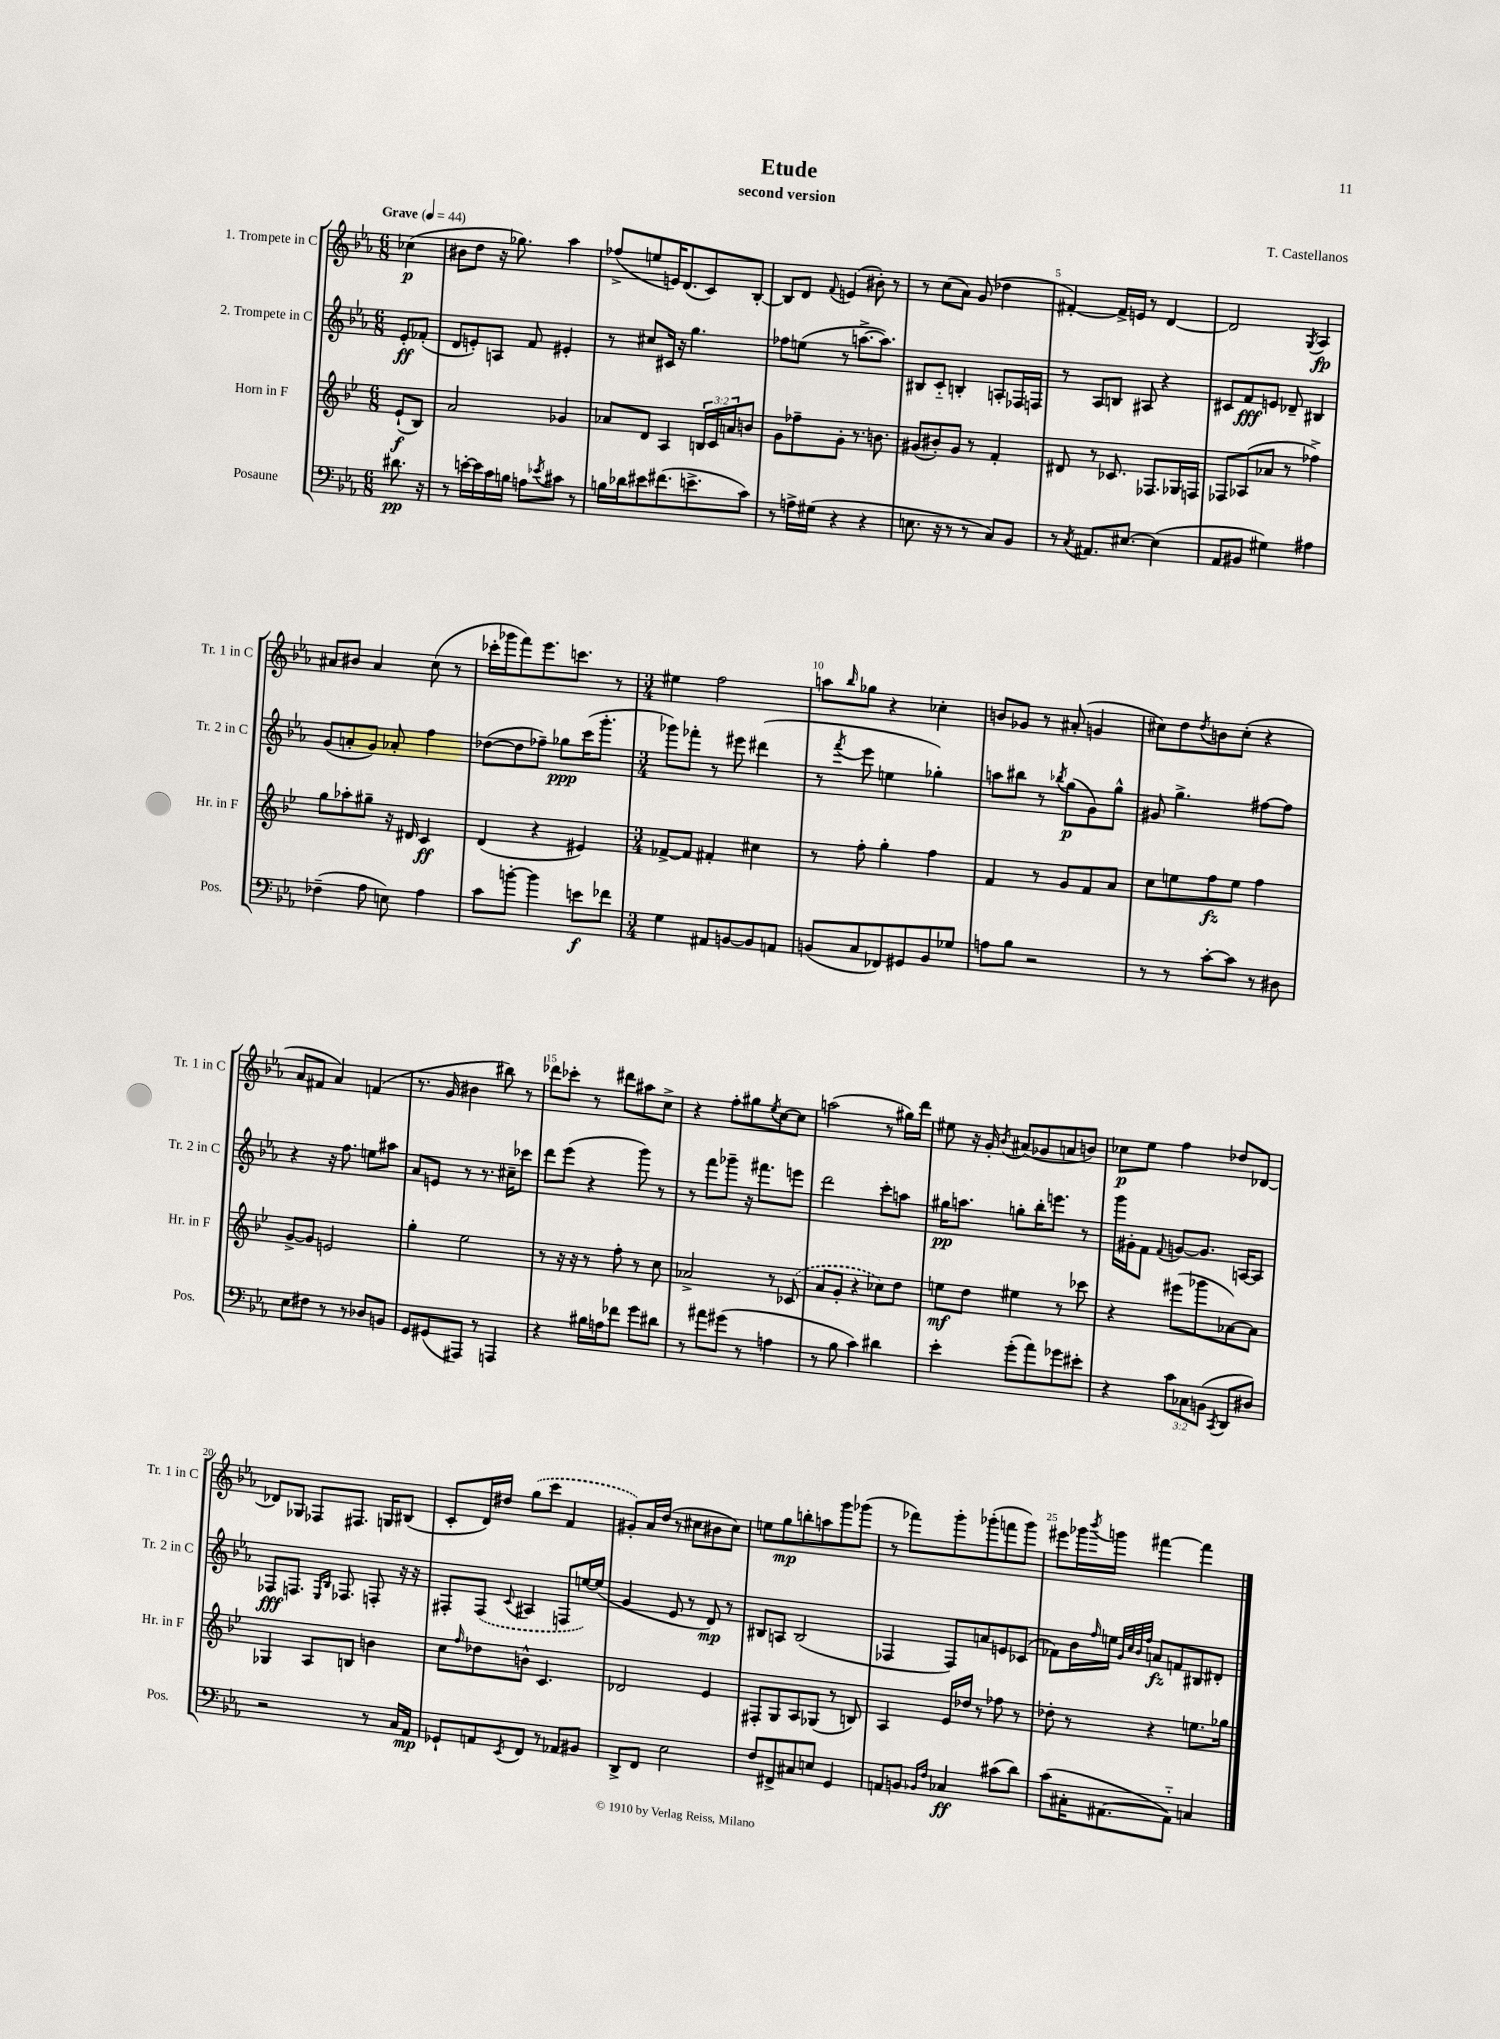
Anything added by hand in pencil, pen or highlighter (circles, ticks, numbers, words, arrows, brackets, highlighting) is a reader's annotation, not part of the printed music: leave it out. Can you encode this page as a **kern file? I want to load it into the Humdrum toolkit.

**kern	**dynam	**kern	**dynam	**kern	**dynam	**kern	**dynam
*part4	*part4	*part3	*part3	*part2	*part2	*part1	*part1
*staff4	*staff4	*staff3	*staff3	*staff2	*staff2	*staff1	*staff1
*I"Posaune	*	*I"Horn in F	*	*I"2. Trompete in C	*	*I"1. Trompete in C	*
*I'Pos.	*	*I'Hr. in F	*	*I'Tr. 2 in C	*	*I'Tr. 1 in C	*
*clefF4	*	*clefG2	*	*clefG2	*	*clefG2	*
*k[b-e-a-]	*	*k[b-e-]	*	*k[b-e-a-]	*	*k[b-e-a-]	*
*M6/8	*	*M6/8	*	*M6/8	*	*M6/8	*
*MM44	*	*MM44	*	*MM44	*	*MM44	*
=	=	=	=	=	=	=	=
!	!	!	!	!	!	!LO:TX:a:B:t=Grave	!
8.d#X\	pp	(8e-`/L	f	8e-'/L	ff	(4cc-X\	p
.	.	8B-/J)	.	(8f-X'/J	.	.	.
16r	.	.	.	.	.	.	.
=1	=1	=1	=1	=1	=1	=1	=1
8r	.	2a/	.	8d/L	.	8b#X\L	.
[16en'\LL	.	.	.	8en'/)	.	8dd\J	.
16e\]	.	.	.	.	.	.	.
16c\	.	.	.	8An/J	.	16r	.
16Bn\JJ	.	.	.	.	.	8.gg-X\)	.
8An\L	.	.	.	8f/	.	.	.
8qe-X/	.	.	.	.	.	.	.
8c#X\J	.	4g-X/	.	4e#X'/	.	4aa-\	.
8r	.	.	.	.	.	.	.
=2	=2	=2	=2	=2	=2	=2	=2
16Bn\LL	.	8a-X/L	.	8r	.	(8ff-X^/L	.
16d-X\J	.	.	.	.	.	.	.
8e#X\	.	8d/J	.	8cc#X/L	.	8een/	.
(8.f#X\	.	4A/	.	16c#X/Jk	.	16en/K)	.
.	.	.	.	16r	.	(8.d/	.
.	.	.	.	4.gg\	.	.	.
8.en^\	.	.	.	.	.	.	.
.	.	24Bn/LL	.	.	.	8c/)	.
.	.	24c/	.	.	.	.	.
.	.	24an/J	.	.	.	.	.
8c\J)	.	8bn/J	.	.	.	[8B-'/J	.
=3	=3	=3	=3	=3	=3	=3	=3
8r	.	8g\L	.	8ff-X\L	.	8B-/L]	.
16An^\LL	.	8ff-X~\	.	(8een\J	.	8d/J	.
(16G#X\JJ	.	.	.	.	.	.	.
.	.	.	.	.	.	8qqf/	.
4r	.	8g'\J	.	8r	.	(4en/	.
.	.	8.r	.	[8.aan^\L	.	.	.
4r	.	.	.	.	.	8b#X'\)	.
.	.	8.bn\	.	8.aa\J])	.	.	.
.	.	.	.	.	.	8r	.
=4	=4	=4	=4	=4	=4	=4	=4
8.En\	.	(8g#X/L	.	8B#X/L	.	8r	.
.	.	8b#X'/)	.	8c/J	.	(8cc\L	.
16r	.	.	.	.	.	.	.
8r	.	8g#/J	.	4Bn'/	.	8a-\J)	.
8r	.	8r	.	.	.	(8g/	.
8C/L)	.	4f'/	.	8An'/L	.	4dd-X\	.
8BB-/J	.	.	.	16F-X/L	.	.	.
.	.	.	.	16Fn/JJ	.	.	.
=5	=5	=5	=5	=5	=5	=5	=5
8r	.	8d#X/	.	8r	.	[4f#X'/)	.
8qC/	.	.	.	.	.	.	.
8.AA#X/L	.	8r	.	8A-/L	.	.	.
.	.	8.c-X/	.	8Bn/J	.	16f#^/LL]	.
[8.E#X/J	.	.	.	.	.	16en/JJ	.
.	.	.	.	8A#X/	.	8r	.
.	.	8.F-X/L	.	.	.	.	.
(4E#\]	.	.	.	4r	.	[4d/	.
.	.	16G-X/L	.	.	.	.	.
.	.	16Fn/JJ	.	.	.	.	.
=6	=6	=6	=6	=6	=6	=6	=6
8AA-/L	.	8F-X/L	.	8c#X/L	.	2d/]	.
8BB#X/J	.	(8A-X/	.	8f/	fff	.	.
4G#X\)	.	8a-X/J	.	8en/J	.	.	.
.	.	8r	.	8d-X~/	.	.	.
.	.	.	.	.	.	8qG/	.
4A#X\	.	4ff-X^\)	.	4B#X/	.	4A-/	fp
!!LO:LB:g=z
=7	=7	=7	=7	=7	=7	=7	=7
(4F-X~\	.	8gg\L	.	(8g/L	.	8a#X/L	.
.	.	8aa-X'\	.	8an'/	.	8b#X/J	.
8A-\	.	8gg#X~\J	.	8g/J)	.	4a#/	.
8En\)	.	16r	.	8a-X'/	.	.	.
.	.	16d#X/	.	.	.	.	.
4A-\	.	4c/	ff	4ff\	.	(8cc\	.
.	.	.	.	.	.	8r	.
=8	=8	=8	=8	=8	=8	=8	=8
8c\L	.	(4d/	.	([8dd-X\L	.	16ccc-X'\LL	.
.	.	.	.	.	.	16ggg-X\J	.
[8bn'\J	.	.	.	8dd-\]	.	8fff\)	.
4b\]	.	4r	.	8ff-X~\J)	.	8.eee-\	.
.	.	.	.	8gg-X\L	ppp	.	.
.	.	.	.	.	.	8.cccn\J	.
8en\L	f	4e#X/)	.	(16ccc\K	.	.	.
.	.	.	.	8.ggg'\J	.	.	.
8f-X\J	.	.	.	.	.	8r	.
=9	=9	=9	=9	=9	=9	=9	=9
*M3/4	*	*M3/4	*	*M3/4	*	*M3/4	*
4G\	.	[8f-X^/L	.	8ggg-X\L)	.	4ee#X\	.
.	.	8f-/J]	.	8fff-X'\J	.	.	.
8AA#X/L	.	4f#X'/	.	8r	.	2ff\	.
[8BBn/	.	.	.	8eee#X\	.	.	.
8BB/]	.	4cc#X\	.	(4ddd#X\	.	.	.
8AAn/J	.	.	.	.	.	.	.
=10	=10	=10	=10	=10	=10	=10	=10
(8BBn/L	.	8r	.	8r	.	8aan\L	.
.	.	.	.	8qfff/	.	16qqbb-/	.
8C/	.	8ff'\	.	8eee-\	.	8gg-X\J	.
8FF-X/)	.	4gg'\	.	4een\	.	4r	.
8GG#X/	.	.	.	.	.	.	.
8BB/	.	4ff\	.	4gg-X'\)	.	4cc-X'\	.
8G-X/J	.	.	.	.	.	.	.
=11	=11	=11	=11	=11	=11	=11	=11
8An\L	.	4f/	.	8aan\L	.	8bn/L	.
8B-\J	.	.	.	8bb#X\J	.	8g-X/J	.
2r	.	8r	.	8r	.	8r	.
.	.	.	.	8qbb-X/	.	.	.
.	.	8g/L	.	(8gg\L	p	(8a#X'/	.
.	.	8f/	.	8g\)	.	4gn/	.
.	.	8a/J	.	8gg^^\J	.	.	.
=12	=12	=12	=12	=12	=12	=12	=12
8r	.	8cc\L	.	8g#X/	.	8cc#X\L)	.
8r	.	8een\	.	4.gg^\	.	8dd\	.
.	.	.	.	.	.	8qdd/	.
[8c'\L	.	8ff\	fz	.	.	8bn\	.
8c\J]	.	8ee\J	.	.	.	(8cc#'\J	.
8r	.	4ff\	.	[8ff#X\L	.	4r	.
8D#X\	.	.	.	8ff#\J]	.	.	.
!!LO:LB:g=z
=13	=13	=13	=13	=13	=13	=13	=13
8E-\L	.	[8g^/L	.	4r	.	8a-/L	.
8F#X\J	.	8g/J]	.	.	.	8f#X/J	.
8r	.	2en/	.	16r	.	4a-/)	.
.	.	.	.	8.ff\	.	.	.
8r	.	.	.	.	.	.	.
8D-X/L	.	.	.	8een\L	.	(4fn/	.
8BBn/J	.	.	.	8aa#X\J	.	.	.
=14	=14	=14	=14	=14	=14	=14	=14
8GG/L	.	4gg'\	.	8a-/L	.	8.r	.
(8GG#X/	.	.	.	8en/J	.	.	.
.	.	.	.	.	.	16g/	.
8AAA#X/J)	.	2ee-\	.	8r	.	4b#X\	.
8r	.	.	.	8.r	.	.	.
4AAAn/	.	.	.	.	.	8bb#X\)	.
.	.	.	.	16cc#X~\KL	.	.	.
.	.	.	.	8ccc-X\J	.	8r	.
=15	=15	=15	=15	=15	=15	=15	=15
4r	.	8r	.	8ddd\L	.	8ddd-X\L	.
.	.	16r	.	(8eee-\J	.	8ccc-X'\J	.
.	.	16r	.	.	.	.	.
16B#X\LL	.	8r	.	4r	.	8r	.
16An\J	.	.	.	.	.	.	.
8f-X\J	.	8ff'\	.	.	.	8ddd#X\L	.
8g\L	.	8r	.	8ggg\)	.	8aa#X\	.
8d#X\J	.	8cc\	.	8r	.	8cc^\J	.
=16	=16	=16	=16	=16	=16	=16	=16
8r	.	2a-X^/	.	8r	.	4r	.
8a#X\L	.	.	.	8fff\L	.	.	.
(8g#X\J	.	.	.	8ggg-X~\J	.	8ff'\L	.
8r	.	.	.	16r	.	8gg#X\	.
.	.	.	.	8.fff#X\L	.	.	.
.	.	.	.	.	.	8qee-/	.
4An\	.	8r	.	.	.	[8cc\	.
.	.	(8c-X/	.	8eeen\J	.	8cc\J]	.
=17	=17	=17	=17	=17	=17	=17	=17
8r	.	8a/L	.	2ddd\	.	(2aan\	.
8B-\	.	8g'/J	.	.	.	.	.
4c\)	.	4r	.	.	.	.	.
4d#X\	.	8cc-X\L)	.	8ccc'\L	.	8r	.
.	.	8dd\J	.	8aan\J	.	16gg#X\LL)	.
.	.	.	.	.	.	16ddd\JJ	.
=18	=18	=18	=18	=18	=18	=18	=18
4e-'\	.	8een\L	mf	16gg#X\KL	pp	8ee#X\	.
.	.	.	.	8.aan\J	.	.	.
.	.	8dd\J	.	.	.	16r	.
.	.	.	.	.	.	16g'/	.
.	.	.	.	.	.	8qb-/	.
(8g'\L	.	4ee#X\	.	8ggn'\L	.	(8a#X/L	.
8a-\)	.	.	.	16bb-'\K	.	8g-X/	.
.	.	.	.	8.eeen\J	.	.	.
8g-X\	.	8r	.	.	.	8an/	.
8e#X'\J	.	8ccc-X\	.	8r	.	8bn/J)	.
=19	=19	=19	=19	=19	=19	=19	=19
4r	.	4r	.	16ggg\LL	.	8cc-X\L	p
.	.	.	.	16g#X'\J	.	.	.
.	.	.	.	8f\J	.	8ee-\J	.
.	.	.	.	8qqf/	.	.	.
12c\L	.	(8eee#X\L	.	[8gn/L	.	4ff\	.
12C-X\	.	.	.	.	.	.	.
.	.	8ggg-X\	.	8.g/J]	.	.	.
(12BBn\J	.	.	.	.	.	.	.
8qCC/	.	.	.	.	.	.	.
8DD/L	.	[8a-X\)	.	.	.	8dd-X/L	.
.	.	.	.	[16An/KL	.	.	.
8D#X/J)	.	8a-\J]	.	8A/J]	.	[8d-X/J	.
!!LO:LB:g=z
=20	=20	=20	=20	=20	=20	=20	=20
2r	.	4G-X/	.	8F-X/L	fff	8d-X/L]	.
.	.	.	.	8.Fn/J	.	8G-X/J	.
.	.	8A/L	.	.	.	8F-X/L	.
.	.	.	.	16qqE-/LL	.	.	.
.	.	.	.	16qqB-/JJ	.	.	.
.	.	.	.	8.F-X/	.	.	.
.	.	8Bn/J	.	.	.	8.F#X/J	.
8r	.	4bn\	.	8Fn'/	.	.	.
.	.	.	.	.	.	16Gn/KL	.
16C/LL	.	.	.	16r	.	(8B#X/J	.
16AA-/JJ	mp	.	.	16r	.	.	.
=21	=21	=21	=21	=21	=21	=21	=21
8GG-X`/L	.	8cc\L	.	8F#X'/L	.	8c'/L	.
.	.	16qqff/	.	.	.	.	.
8AAn/	.	8dd-X\	.	(8F#/J	.	16d/L)	.
.	.	.	.	.	.	16dd#X/JJ	.
8qEE-/	.	.	.	8qqc/	.	.	.
8FF/J	.	8bn^^\J	.	4A#X/	.	(8gg\L	.
8r	.	4.c/	.	.	.	8ccc\J	.
8AA-X/L	.	.	.	8Fn/L	.	4f/	.
8BB#X/J	.	.	.	[16een/L)	.	.	.
.	.	.	.	(16ee/JJ]	.	.	.
=22	=22	=22	=22	=22	=22	=22	=22
8DD^/L	.	2d-X/	.	4g/	.	8g#X'/L)	.
8FF/J	.	.	.	.	.	16a-/L	.
.	.	.	.	.	.	(16dd/JJ	.
2E-\	.	.	.	8e-/	.	8r	.
.	.	.	.	8r	.	8cc#X\L	.
.	.	4e-/	.	8d/)	mp	8b#X\	.
.	.	.	.	8r	.	8cc#\J)	.
=23	=23	=23	=23	=23	=23	=23	=23
8F/L	.	8F#X'/L	.	8B#X/L	.	8een\L	.
8FF#X^/	.	8G/	.	8An/J	.	8gg\	mp
8C#X/	.	8A/	.	(2B#/	.	8bbn'\	.
8En/J	.	(8G-X/J	.	.	.	8aan\	.
4GG/	.	8r	.	.	.	8ggg\	.
.	.	8Bn/)	.	.	.	(8ggg-X\J	.
=24	=24	=24	=24	=24	=24	=24	=24
8AAn/L	.	4A/	.	4F-X/	.	8r	.
8BBn/J	.	.	.	.	.	8fff-X\L)	.
16qqBB-X/LL	.	.	.	.	.	.	.
16qqF/JJ	.	.	.	.	.	.	.
4C-X/	ff	16e-/LL	.	8F-/L)	.	8ggg'\	.
.	.	16dd-X/JJ	.	.	.	.	.
.	.	8r	.	8an/	.	(8ggg-X'\	.
(8c#X\L	.	8ff-X\	.	8en/	.	8fffn\	.
8d\J)	.	8r	.	(8c-X/J	.	8ggg-\J)	.
=25	=25	=25	=25	=25	=25	=25	=25
(8c\L	.	8dd-X'\	.	8f-X\L)	.	8eee#X\L	.
16C#X'\K	.	8r	.	16b-\L	.	16ggg-X\L	.
.	.	.	.	16qqff/	.	8qbbb-/	.
[8.AA#X\	.	.	.	16een\JJ	.	16gggn\JJ	.
.	.	.	.	32qqg/LLL	.	.	.
.	.	.	.	32qqcc/	.	.	.
.	.	.	.	32qqb-/	.	.	.
.	.	.	.	32qqff/JJJ	.	.	.
.	.	4r	.	8an/L	fz	[4fff#X\	.
8AA#\J])	.	.	.	8fn/	.	.	.
4Cn/	.	8.een\L	.	8B#X/	.	4fff#\]	.
.	.	.	.	8d#X'/J	.	.	.
.	.	16gg-X\Jk	.	.	.	.	.
==	==	==	==	==	==	==	==
*-	*-	*-	*-	*-	*-	*-	*-
